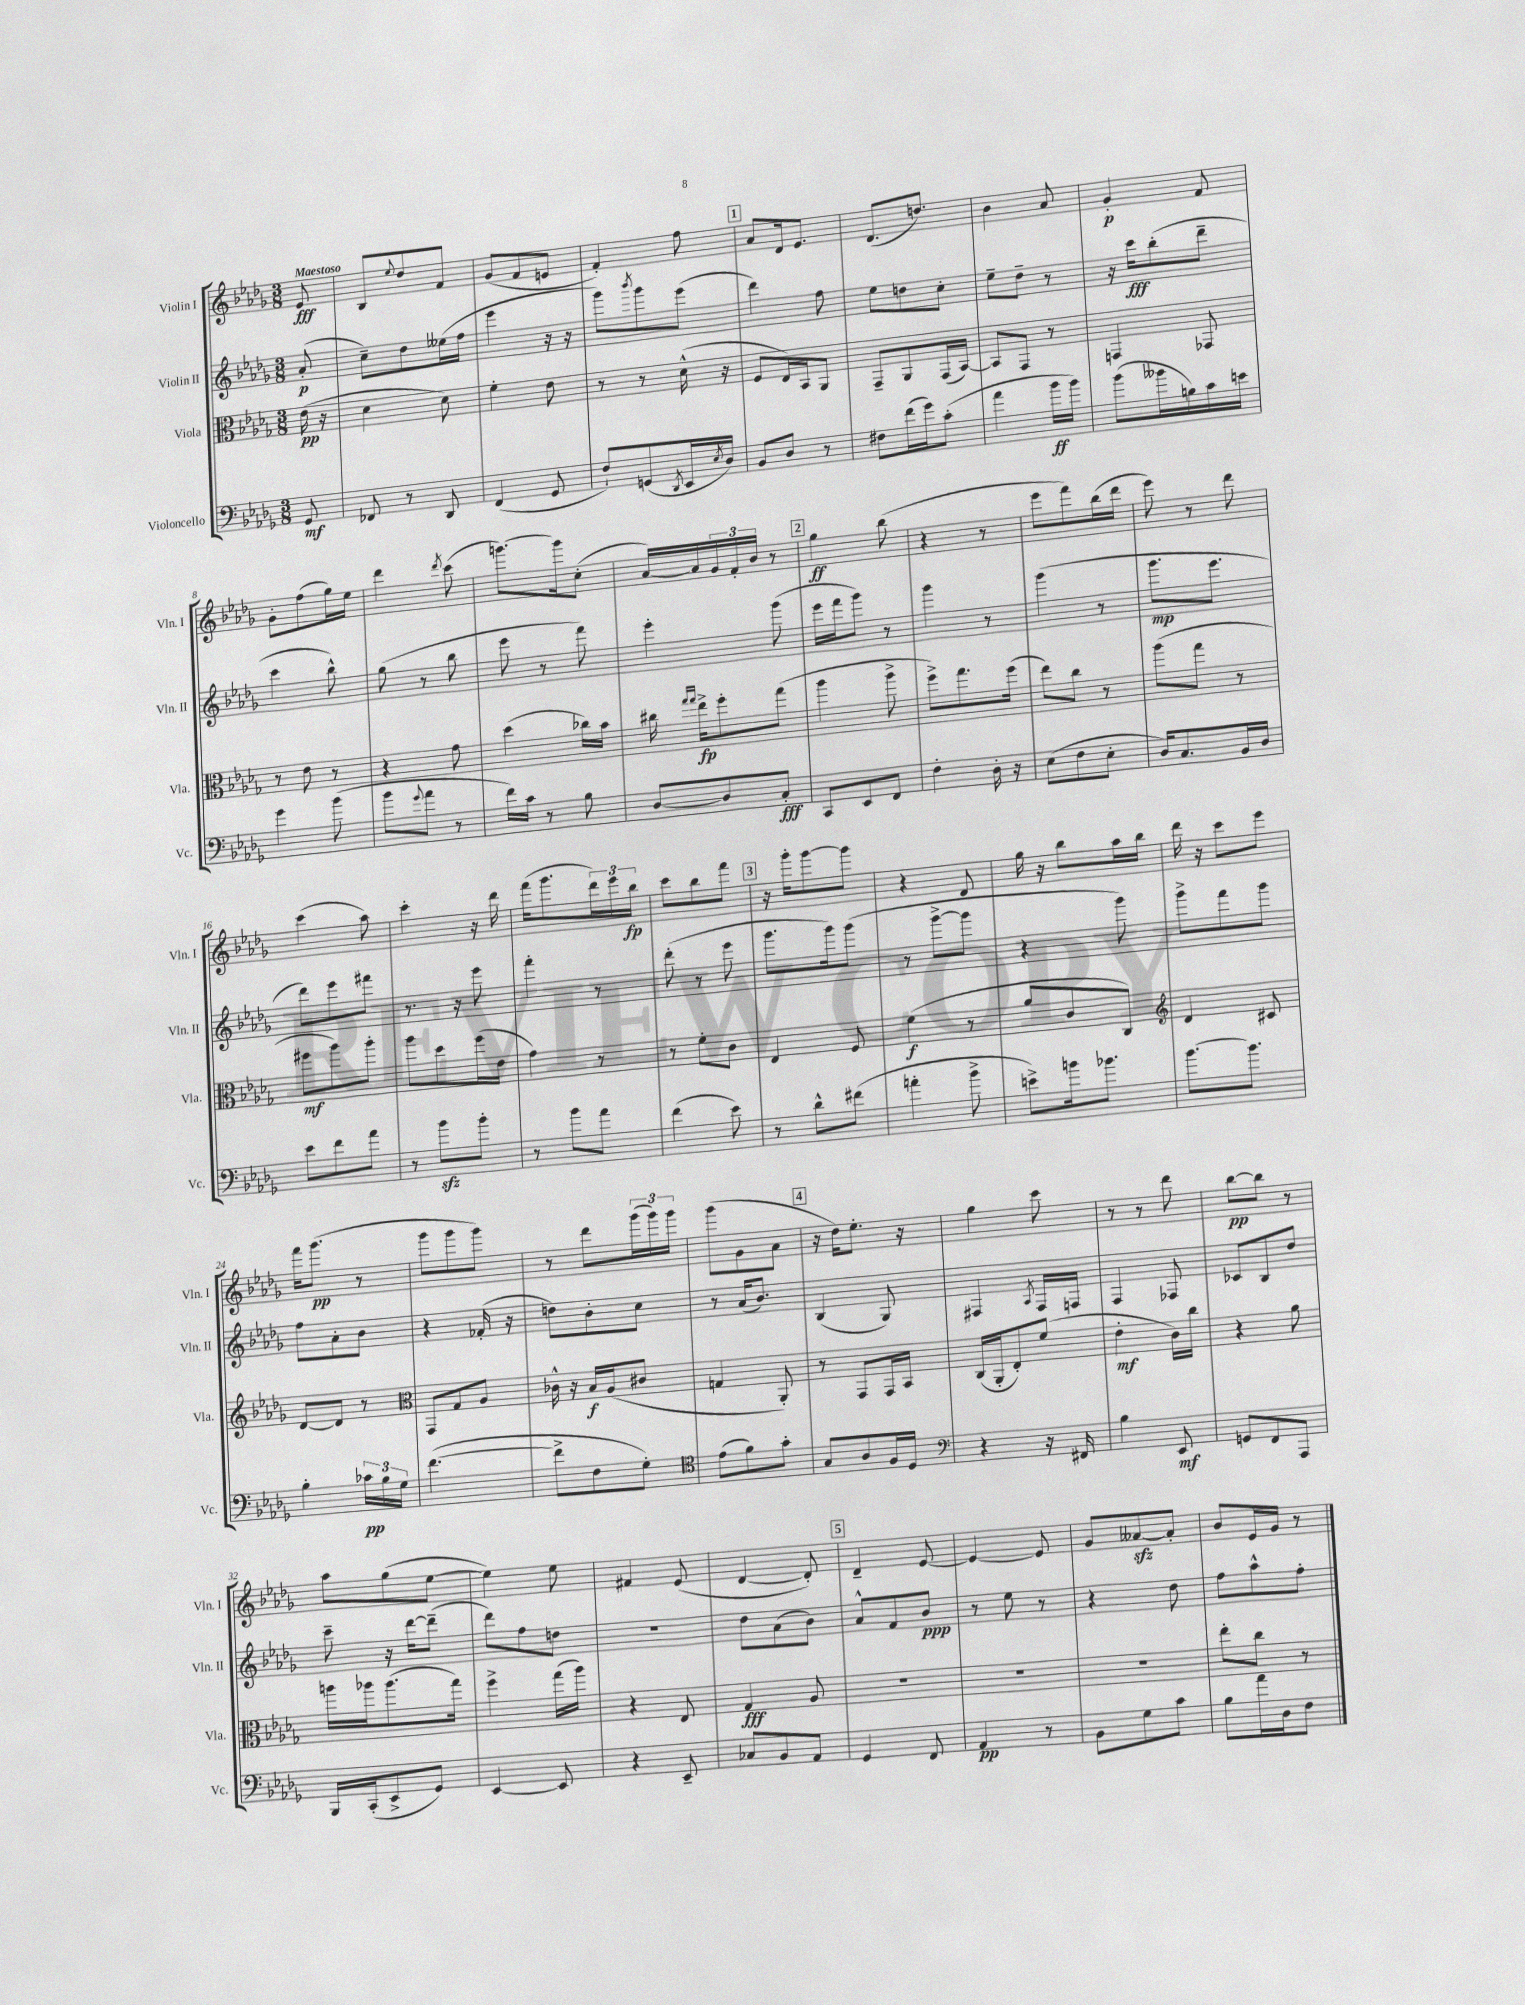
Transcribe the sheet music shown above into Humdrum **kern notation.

**kern	**kern	**kern	**kern
*staff4	*staff3	*staff2	*staff1
*clefF4	*clefC3	*clefG2	*clefG2
*k[b-e-a-d-g-]	*k[b-e-a-d-g-]	*k[b-e-a-d-g-]	*k[b-e-a-d-g-]
*M3/8	*M3/8	*M3/8	*M3/8
8GG-	(16e-	(8a-'	8e-
.	16r	.	.
=	=	=	=
8FF-	4d-	8cc~)	8B-
.	.	.	8qqee-
8r	.	8dd-	8dd-
8DD-	8d-)	(16ee--	8f
.	.	16ff	.
=	=	=	=
(4FF	4f'	4eee-	(8g-
.	.	.	8f
8GG-	8e-	16r	8e
.	.	16r	.
=	=	=	=
8F`)	8r	8ggg-)	4f')
.	.	8qbbb-	.
(8GG	8r	8ggg-	.
8qDD-	.	.	.
16EE-	(16d-^^	(8eee-	8ff
8qE-	.	.	.
16D-)	16r	.	.
=	=	=	=
8BB-	8F	4ddd-)	8a-
8D-	16E-)	.	16d-
.	16BB-	.	8.e-
8r	8AA-	8ff	.
=	=	=	=
8F#	8GG-~	8ee-	(8.d-
(16f	8AA-	8dd	.
16g-)	.	.	8.dd)
(8c'	(16GG-	8cc'	.
.	[16BB-)	.	.
=	=	=	=
4a-	8BB-]	8ee-~	4b-
.	8GG-	8dd-~	.
16b-	8r	8r	8a-
16b-)	.	.	.
=	=	=	=
(8b-	4GG	16r	4g-'
.	.	16ccc	.
16b--	.	(8bb-'	.
16B)	.	.	.
16c	8GG-	8ddd-~	8f
16e	.	.	.
=	=	=	=
4g-	8r	4ccc	8g-'
.	8e-	.	(8ff
(8b-	8r	8bb-^^)	16gg-)
.	.	.	16ee-
=	=	=	=
8b-	4r	(8gg-	4ddd-
8qqg-	.	.	.
8a-	.	8r	.
.	.	.	8qddd-
8r	8g-	8bb-	(8ccc
=	=	=	=
16f)	(4dd-	8eee-	[8.ggg)
16c	.	.	.
8r	.	8r	.
.	.	.	16ggg]
8B-	16cc-)	8fff)	(8cc'
.	16b-	.	.
=	=	=	=
[8D-	16cc#	4eee-'	[16a-)
.	16qqgg-	.	.
.	16qqgg-	.	.
.	16ee-^	.	16a-]
8D-]	8ff'	.	24g-
.	.	.	24f'
.	.	.	24b-
8C'	(8gg-	(8ggg-	8r
=	=	=	=
8CC	4aa-	16eee-	4gg-
.	.	16fff	.
8EE-	.	8ggg-)	.
8FF	8aa-^	8r	(8bb-
=	=	=	=
4F'	8ff^)	4ggg-	4r
.	8.gg-	.	.
16D-'	.	8r	8r
16r	(16ff	.	.
=	=	=	=
(8E-	8ee-)	(4ggg-	8eee-
8F	8cc	.	8fff)
8E-'	8r	8r	(16bb-
.	.	.	16ddd-
=	=	=	=
16D-)	(8aa-	8.ggg-	8eee-)
8.C	.	.	.
.	8gg-	.	8r
.	.	8.eee-	.
16BB-	8r	.	8ddd-
16D-	.	.	.
=	=	=	=
8e-	8ff#	8ddd-)	(4ccc
8f	8aa-)	8eee-	.
8a-	8aa-'	8fff#	8aa-)
=	=	=	=
8r	8aa-	8.r	4ccc'
8b-	8dd-	.	.
.	.	16r	.
8b-'	(16ff	8eee-	16r
.	16e-	.	16ddd-
=	=	=	=
8r	4g-)	4fff'	(16fff
.	.	.	8.ggg-
8b-	.	.	.
8a-	8r	8r	24ddd-)
.	.	.	24eee-
.	.	.	24bb-
=	=	=	=
(4f	8r	(8ddd-'	8ccc
.	8f'	8r	8bb-
8e-)	8c	8eee-	8fff
=	=	=	=
8r	4E-	8.ggg-	16r
.	.	.	16ggg-'
8d-^^	.	.	[8ggg-
.	.	16ggg-)	.
(8f#	8F	(8ggg-	8ggg-]
=	=	=	=
4a'	(4f	8r	4r
.	.	[8ggg-^	.
8b-^	8r	8ggg-]	8d-
=	=	=	=
8e^)	8a-	4r	16gg-
.	.	.	16r
16b	8c	.	8bb-
8.b-	.	.	.
.	8C)	8ggg-)	16aa-
.	.	.	16bb-
=	=	=	=
*	*clefG2	*	*
[8.b-	4d-	8ggg-^	16ddd-
.	.	.	16r
.	.	8fff	8ccc
8.b-]	.	.	.
.	8c#	8ggg-	8eee-
=	=	=	=
4B-'	[8d-	8ff	16fff
.	.	.	(8.ggg-
.	8d-]	8a-'	.
24c-	8r	8b-	8r
24B-	.	.	.
24G-	.	.	.
=	=	=	=
*	*clefC3	*	*
([4.f	8GG-	4r	8ggg-
.	8G-	.	8ggg-
.	8A-	(16f-'	8ggg-)
.	.	16r	.
=	=	=	=
8f^]	16c-^^	8dd)	8r
.	16r	.	.
8F	16B-	8b-'	8ddd-
.	(16A-	.	.
8G-')	8c#	8cc	(24ggg-
.	.	.	24ggg-)
.	.	.	24ggg-
=	=	=	=
*clefC4	*	*	*
(8e-	4G	8r	(8ggg-
8f)	.	(16a-	8g-
.	.	8.b-)	.
8g-'	8AA-')	.	8a-
=	=	=	=
8G-	8r	(4B-	16r
.	.	.	16dd-)
8A-	8GG-	.	8.ee-'
16F	16GG-	8G-)	.
16D-	16BB-	.	16r
=	=	=	=
*clefF4	*	*	*
4r	(16C	4F#	4gg-
.	16AA-'	.	.
.	8E-')	.	.
.	.	8qA-	.
16r	(8f	16F#	8ccc
16FF#	.	16F	.
=	=	=	=
4B-	4e-'	4F	8r
.	.	.	8r
8EE-	16c)	8F-	8ddd-
.	16cc	.	.
=	=	=	=
8GG	4r	8c-	[8bb-
8FF	.	8B-	8bb-]
8AAA-	8a-	8dd-	8r
=	=	=	=
16BBB-	16aa	8ccc~	8aa-
(16CC'	16aa-	.	.
8EE-^	(8.aa-	16r	(8gg-
.	.	[16ddd-	.
8GG-)	.	(8ddd-~]	[8ee-
.	16gg-)	.	.
=	=	=	=
[4EE-	4ff^	8ddd-)	4ee-])
.	.	8ff	.
8EE-]	(16gg-	8dd	8ee-
.	16aa-)	.	.
=	=	=	=
4r	4r	4.r	4f#
8EE-~	8E-	.	(8e-
=	=	=	=
8C-	4G-	8dd-	[4d-
8BB-	.	(8a-	.
8AA-	8A-	8b-)	8d-'])
=	=	=	=
4GG-	4.r	8a-^^	4d-~
.	.	8f	.
8FF	.	8b-	[8e-
=	=	=	=
4AA-	4.r	8r	4e-_
.	.	8ee-	.
8r	.	8r	8e-]
=	=	=	=
8BB-	4.r	4r	8g-
8G-	.	.	[8a--
8c	.	8dd-	8a--']
=	=	=	=
8B-	8ee-'	8ff	8b-
16a-	8cc	8aa-^^	16e-
16D-	.	.	16g-
8F	8r	8ff'	8r
==	==	==	==
*-	*-	*-	*-
